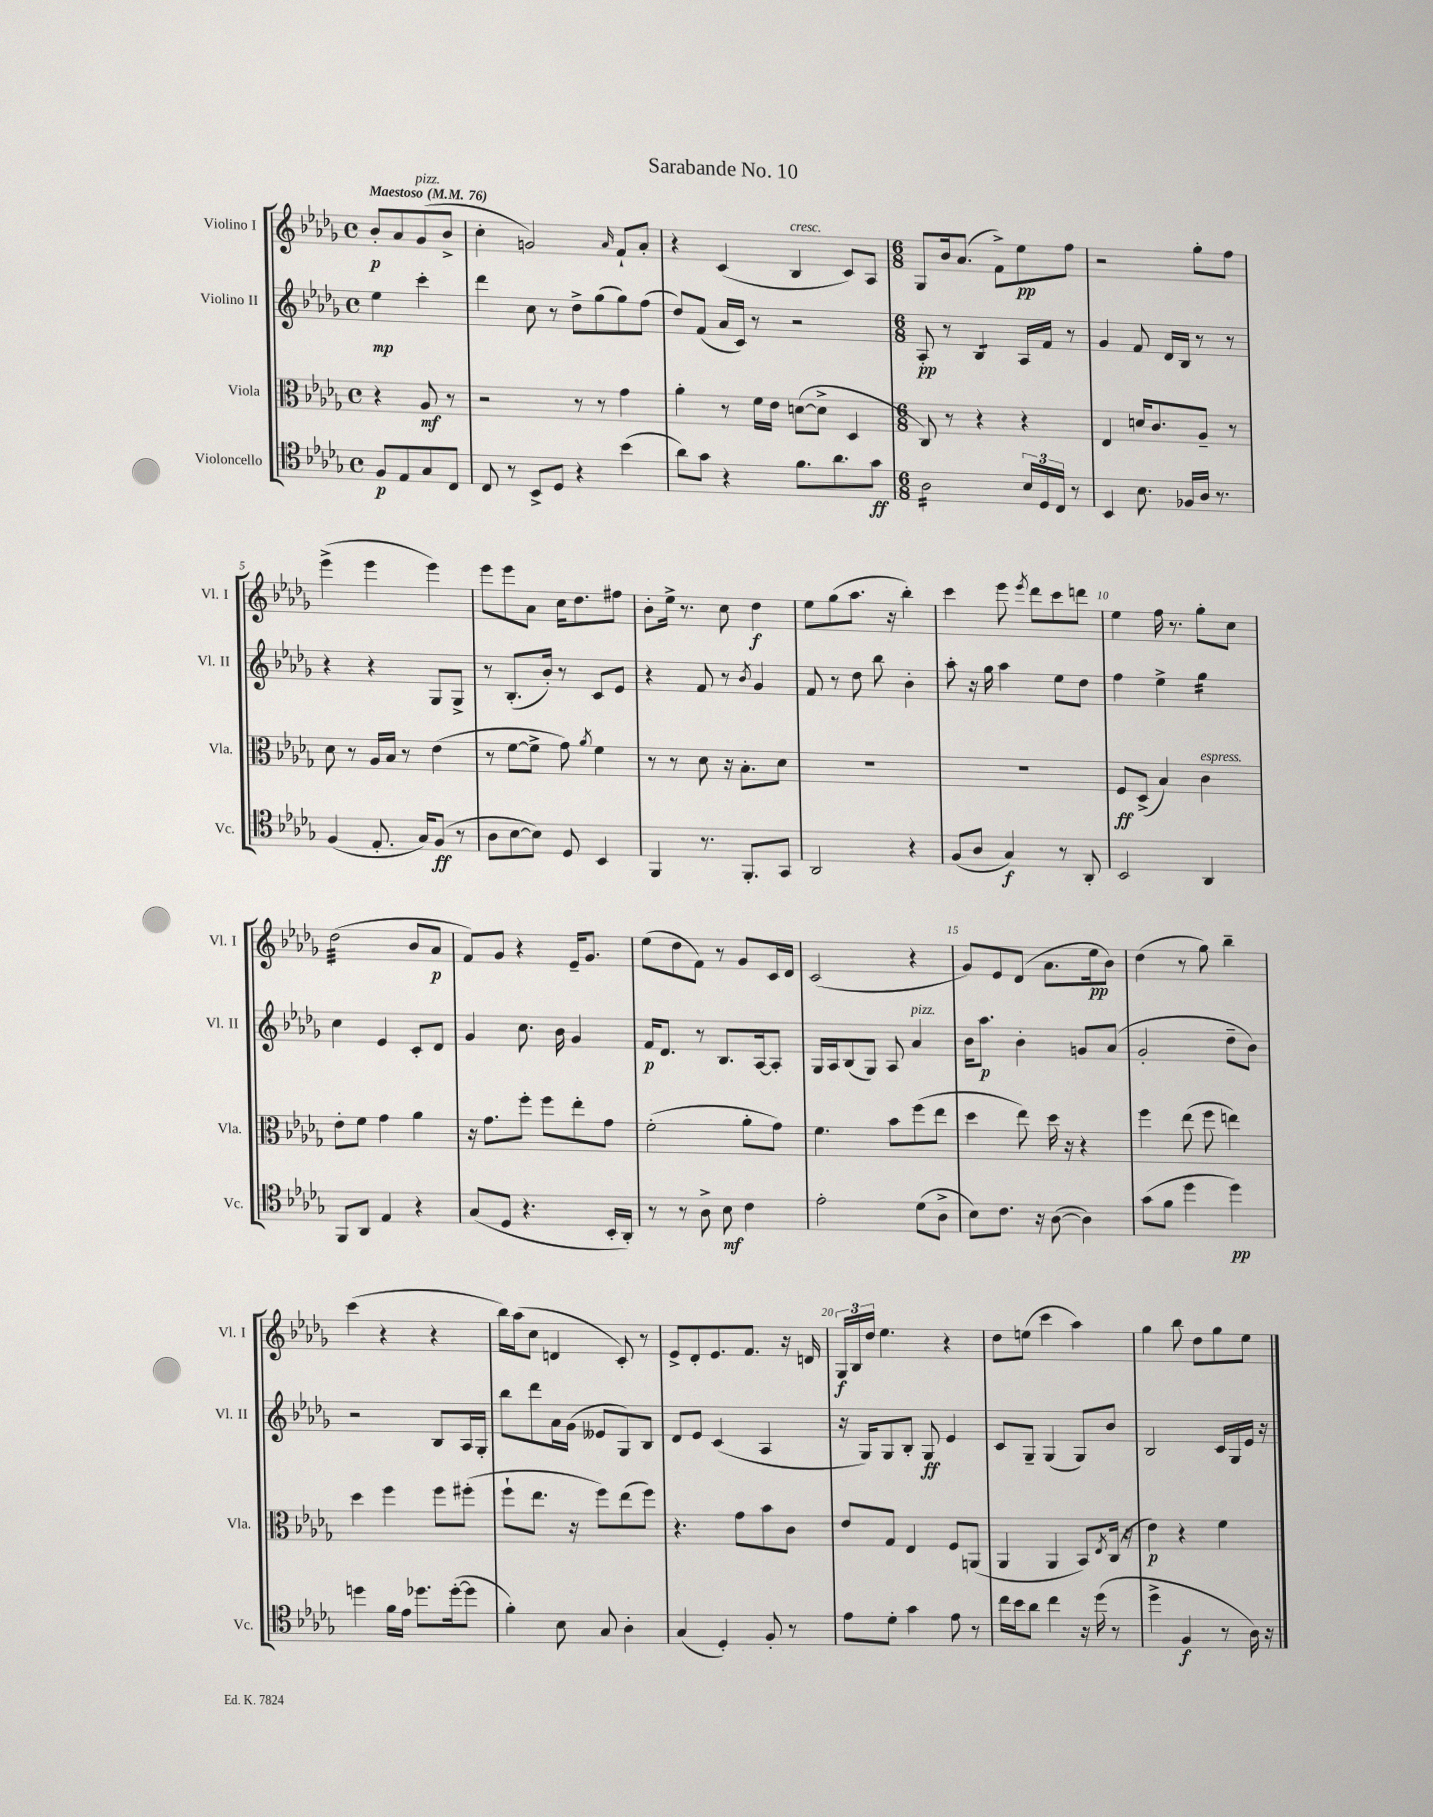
\header { title = "Sarabande No. 10" }
<<
\new StaffGroup <<
\new Staff = "s0" \with { instrumentName = "Violino I" shortInstrumentName = "Vl. I" } {
    \clef treble \key des \major \defaultTimeSignature \time 4/4 \partial 2 \tempo "Maestoso" 4 = 76
    bes'8-.\p aes'8 ges'8^\markup { \italic "pizz." }( bes'8-> |
    c''4-. g'2) \grace { aes'16 } f'8-! aes'8-. |
    r4 c'4( bes4^\markup { \italic "cresc." } c'8) aes8 |
    \numericTimeSignature \time 6/8 ges8 bes'16 aes'8.( f'8->) ees''8\pp f''8 |
    r2 ges''8-. f''8 |
    ees'''4->( ees'''4 ees'''4) |
    ees'''8 ees'''8 aes'8 c''16 des''8. fis''8 |
    bes'8-. ees''16-> r8. c''8 des''4\f |
    ees''8 ges''8( aes''8. r16 bes''4-.) |
    c'''4 ees'''8 \acciaccatura { ees'''8 } des'''8 c'''8 d'''8 |
    ees''4 f''16 r8. ges''8-. c''8 |
    des''2:32( bes'8 aes'8\p |
    f'8) ges'8 r4 ees'16-- ges'8. |
    ees''8( des''8 f'8) r8 ges'8 c'16 des'16 |
    c'2( r4 |
    ges'8) ees'8 des'8( aes'8. ees''16\pp bes'8) |
    des''4( r8 ges''8) bes''4-- |
    c'''4( r4 r4 |
    bes''16) aes''16( c''8 d'4 c'8-.) r8 |
    ees'8-> des'8-. ees'8. f'8. r16 d'16 |
    \tuplet 3/2 { ges16\f bes16 des''16 } ees''4. r4 |
    des''8 e''8( c'''4 aes''4) |
    ges''4 bes''8 des''8 ges''8 ees''8 \bar "|." |
}
\new Staff = "s1" \with { instrumentName = "Violino II" shortInstrumentName = "Vl. II" } {
    \clef treble \key des \major \defaultTimeSignature \time 4/4 \partial 2
    ees''4\mp c'''4-. |
    des'''4 c''8 r8 des''8-> ges''8( ges''8) f''8( |
    des''8) f'8( aes'16 c'16) r8 r2 |
    \numericTimeSignature \time 6/8 aes8-.\pp r8 bes4:8 aes16 f'16 r8 |
    ges'4 f'8 des'16 bes16 r8 r8 |
    r4 r4 ges8 ges8-> |
    r8 bes8.-.( bes'16-.) r8 c'8 ees'8 |
    r4 f'8 r8 \acciaccatura { bes'8 } ges'4 |
    f'8 r8 des''8 bes''8 bes'4-. |
    aes''8-. r16 ges''16 aes''4 ees''8 des''8 |
    f''4 ees''4-> ges''4:16 |
    c''4 ees'4 c'8-. des'8 |
    ges'4 c''8. bes'16 ges'4 |
    f'16\p des'8. r8 bes8. aes16~ aes8-. |
    ges16 aes16 bes8( ges8) aes8 aes'4^\markup { \italic "pizz." } |
    bes'16 aes''8.\p bes'4-. g'8 aes'8( |
    ges'2-. des''8-- bes'8) |
    r2 bes8 aes16 ges16-. |
    bes''8 des'''8 aes'16 ges'16( eeses'8 ges8) bes8 |
    des'8 ees'8 c'4( aes4 |
    r16 ges16) ges8 bes8-. ges8\ff ees'4 |
    c'8 ges8-- ges4( ges8) bes'8 |
    bes2 c'16 ges16 ees'16 r16 \bar "|." |
}
\new Staff = "s2" \with { instrumentName = "Viola" shortInstrumentName = "Vla." } {
    \clef alto \key des \major \defaultTimeSignature \time 4/4 \partial 2
    r4 aes8\mf r8 |
    r2 r8 r8 ges'4 |
    aes'4-. r8 f'16 ees'16 d'8~( d'8-> des4 |
    \numericTimeSignature \time 6/8 c8) r8 r4 r4 |
    ees4 d'16 c'8. aes8-- r8 |
    des'8 r8 aes16 bes16 r8 ees'4( |
    r8 f'8~ f'8-> ges'8) \acciaccatura { aes'8 } f'4 |
    r8 r8 des'8 r16 bes8.-. des'8 |
    R2. |
    R2. |
    f8\ff des8->( bes4) c'4^\markup { \italic "espress." } |
    ees'8-. f'8 ges'4 aes'4 |
    r16 ges'8. f''8-. f''8 ees''8-. ges'8 |
    f'2-.( aes'8-. ges'8) |
    f'4. bes'8 f''8( ees''8 |
    des''4 ees''8) des''16 r16 r4 |
    f''4 ees''8( f''8 e''4) |
    des''4 f''4 f''8 fis''8-.( |
    f''8-! ees''8. r16 f''8) ees''8( f''8) |
    r4. ges'8 bes'8 c'8 |
    ees'8 ges8 ees4 f8 a,8( |
    aes,4 aes,4 bes,8) \acciaccatura { ees8 } c16( r16 |
    ees'4\p) r4 f'4 \bar "|." |
}
\new Staff = "s3" \with { instrumentName = "Violoncello" shortInstrumentName = "Vc." } {
    \clef tenor \key des \major \defaultTimeSignature \time 4/4 \partial 2
    f8\p ees8 ges8 c8 |
    c8 r8 bes,8-> des8 r4 bes'4( |
    aes'8) ges'8 r4 f'8. aes'8. ges'8\ff |
    \numericTimeSignature \time 6/8 aes2:16 \tuplet 3/2 { bes16 des16 c16 } r8 |
    bes,4 bes8. fes16 aes16 r8. |
    f4( ees8.-. ges16) f8\ff( r8 |
    aes8 bes8~ bes8) des8 bes,4 |
    f,4 r8. f,8.-. ges,8 |
    aes,2 r4 |
    f8( aes8 ges4\f) r8 aes,8-. |
    bes,2 aes,4 |
    f,8 aes,8 ees4 r4 |
    ges8( des8 r4. bes,16-. aes,16-.) |
    r8 r8 aes8-> bes8\mf c'4 |
    ees'2-. des'8( aes8-> |
    bes8) c'8. r16 aes8~( aes4) |
    ges'8( f'8 des''4 des''4\pp) |
    d''4 f'16 ees'16 des''8. des''16~-.( des''8 |
    f'4-.) bes8 ges8 aes4-. |
    ges4( des4-.) f8-. r8 |
    ees'8 des'8-. ges'4 ees'8 r8 |
    c''16 bes'16 aes'8 c''4 r16 des''16( r8 |
    des''4-> f4\f r8 aes16) r16 \bar "|." |
}
>>
>>
\layout { \context { \Score \override BarNumber.break-visibility = ##(#f #t #t) barNumberVisibility = #(every-nth-bar-number-visible 5) } }
